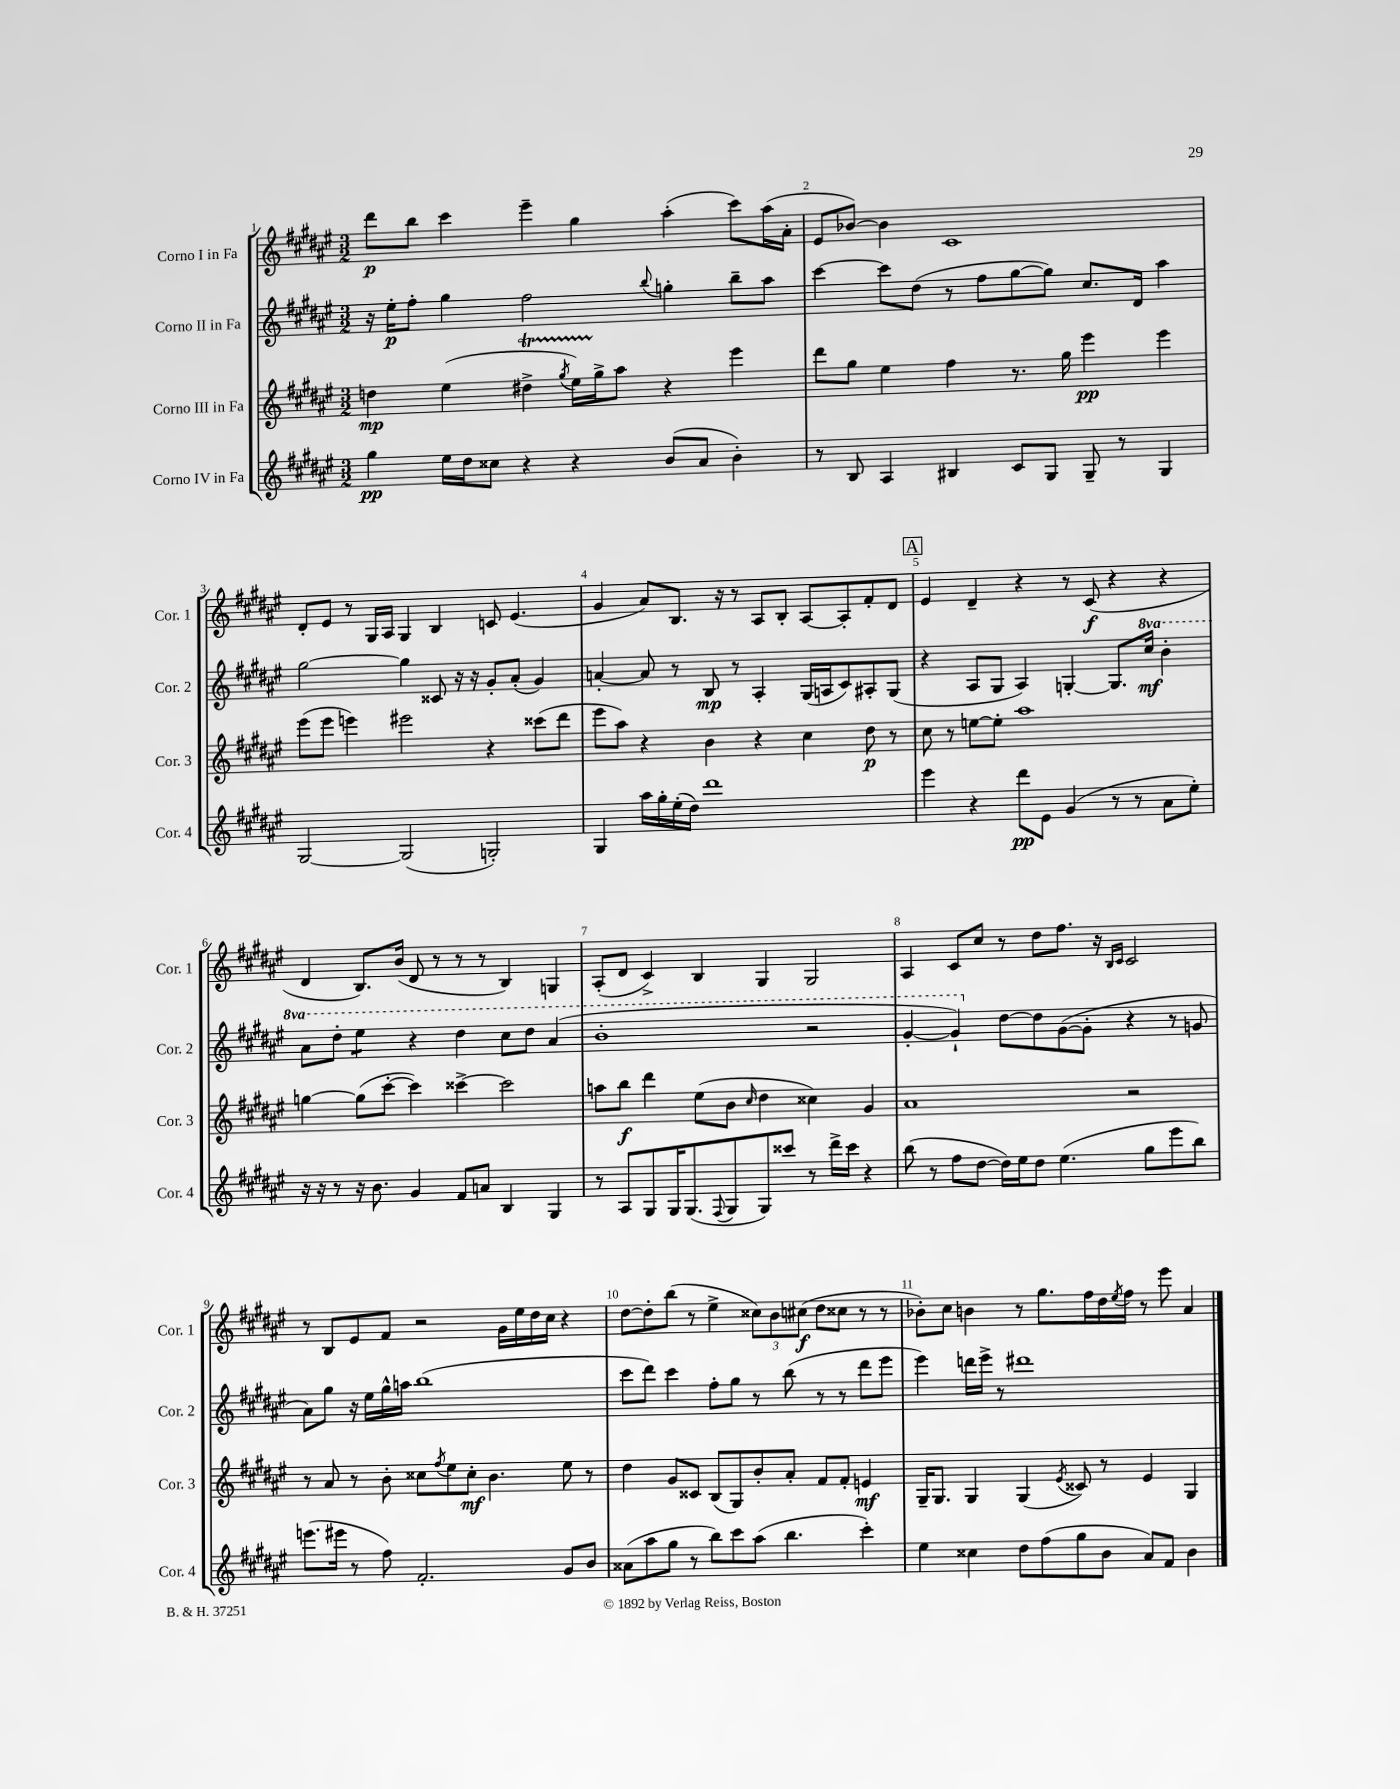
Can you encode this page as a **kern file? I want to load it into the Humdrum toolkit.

**kern	**dynam	**kern	**dynam	**kern	**dynam	**kern	**dynam
*part4	*part4	*part3	*part3	*part2	*part2	*part1	*part1
*staff4	*staff4	*staff3	*staff3	*staff2	*staff2	*staff1	*staff1
*I"Corno IV in Fa	*	*I"Corno III in Fa	*	*I"Corno II in Fa	*	*I"Corno I in Fa	*
*I'Cor. 4	*	*I'Cor. 3	*	*I'Cor. 2	*	*I'Cor. 1	*
*clefG2	*	*clefG2	*	*clefG2	*	*clefG2	*
*k[f#c#g#d#a#e#]	*	*k[f#c#g#d#a#e#]	*	*k[f#c#g#d#a#e#]	*	*k[f#c#g#d#a#e#]	*
*M3/2	*	*M3/2	*	*M3/2	*	*M3/2	*
=1	=1	=1	=1	=1	=1	=1	=1
4gg#\	pp	4ddn\	mp	16r	.	8ddd#\L	p
.	.	.	.	16ee#'\KL	p	.	.
.	.	.	.	8ff#'\J	.	8bb\J	.
16ee#\LL	.	(4ee#\	.	4gg#\	.	4ccc#\	.
16dd#\J	.	.	.	.	.	.	.
8cc##X\J	.	.	.	.	.	.	.
4r	.	4dd#XT^\	.	2ff#\	.	4eee#~\	.
.	.	8qgg#/	.	.	.	.	.
4r	.	16ee#TTT\LL)	.	.	.	4gg#\	.
.	.	16gg#^\J	.	.	.	.	.
.	.	8aa#\J	.	.	.	.	.
.	.	.	.	8qqbb/	.	.	.
(8b/L	.	4r	.	4ggn'\	.	(4aa#'\	.
8a#/J	.	.	.	.	.	.	.
4b'\)	.	4eee#\	.	8bb~\L	.	8ccc#\L)	.
.	.	.	.	8aa#\J	.	(16aa#\L	.
.	.	.	.	.	.	16a#'\JJ	.
=2	=2	=2	=2	=2	=2	=2	=2
8r	.	8ddd#\L	.	[4ccc#\	.	8e#/L	.
8B/	.	8gg#\J	.	.	.	[8b-X/J)	.
4A#/	.	4ee#\	.	8ccc#\L]	.	4b-\]	.
.	.	.	.	(8dd#\J	.	.	.
4B#X/	.	4ff#\	.	8r	.	1c#	.
.	.	.	.	8ff#\L	.	.	.
8c#/L	.	8.r	.	[8gg#\	.	.	.
8G#/J	.	.	.	8gg#\J])	.	.	.
.	.	16gg#\	.	.	.	.	.
8G#~/	.	4eee#\	pp	8.cc#/L	.	.	.
8r	.	.	.	.	.	.	.
.	.	.	.	16d#/Jk	.	.	.
4G#/	.	4eee#\	.	4aa#\	.	.	.
!!LO:LB:g=z
=3	=3	=3	=3	=3	=3	=3	=3
[2G#/	.	(8eee#\L	.	[2gg#\	.	8d#'/L	.
.	.	8eee#\J	.	.	.	8e#/J	.
.	.	4eeen\)	.	.	.	8r	.
.	.	.	.	.	.	16G#/LL	.
.	.	.	.	.	.	16A#/JJ	.
(2G#/]	.	2eee#X\	.	4gg#\]	.	4G#/	.
.	.	.	.	8c##X/	.	4B/	.
.	.	.	.	16r	.	.	.
.	.	.	.	16r	.	.	.
2Gn'/)	.	4r	.	8g#'/L	.	8cn/	.
.	.	.	.	(8a#'/J	.	(4.e#/	.
.	.	(8ccc##X\L	.	4g#/)	.	.	.
.	.	8ddd#\J	.	.	.	.	.
=4	=4	=4	=4	=4	=4	=4	=4
4G#/	.	8eee#\L	.	[4an'/	.	4g#/	.
.	.	8aa#\J)	.	.	.	.	.
16aa#\LL	.	4r	.	8a/]	.	8a#/L)	.
16gg#'\	.	.	.	.	.	.	.
(16ee#'\	.	.	.	8r	.	8.B/J	.
16dd#\JJ)	.	.	.	.	.	.	.
1ddd#	.	4b\	.	8B/	mp	.	.
.	.	.	.	.	.	16r	.
.	.	.	.	8r	.	8r	.
.	.	4r	.	4A#'/	.	8A#/L	.
.	.	.	.	.	.	8B'/J	.
.	.	4cc#\	.	(16G#/LL	.	[8A#/L	.
.	.	.	.	16An/J	.	.	.
.	.	.	.	8c#/)	.	8A#'/]	.
.	.	8dd#\	p	8A#X'/	.	8f#'/	.
.	.	8r	.	(8G#/J	.	8d#/J	.
!!LO:REH:place=s1:t=A
=5	=5	=5	=5	=5	=5	=5	=5
4eee#\	.	8cc#\	.	4r	.	4e#/	.
.	.	8r	.	.	.	.	.
4r	.	[8een\L	.	8A#/L	.	4d#~/	.
.	.	8ee'\J]	.	8G#/J	.	.	.
8ddd#\L	pp	1aa#	.	4A#/)	.	4r	.
8e#\J	.	.	.	.	.	.	.
(4g#/	.	.	.	[4Gn'/	.	8r	.
.	.	.	.	.	.	(8c#/	f
8r	.	.	.	8.G/L]	.	4r	.
8r	.	.	.	.	.	.	.
*	*	*	*	*8va	*	*	*
.	.	.	.	16ccc#/Jk	mf	.	.
8a#\L	.	.	.	4bb'\	.	4r	.
8ee#'\J)	.	.	.	.	.	.	.
!!LO:LB:g=z
=6	=6	=6	=6	=6	=6	=6	=6
16r	.	[4ggn\	.	8aa#\L	.	4d#/	.
16r	.	.	.	.	.	.	.
8r	.	.	.	8ddd#'\J	.	.	.
*	*	*	*	*tremolo	*	*	*
16r	.	(8gg\L]	.	8eee#\L	.	8.B/L)	.
8.b\	.	.	.	.	.	.	.
.	.	[8ccc#'\J	.	8eee#\J	.	.	.
*	*	*	*	*Xtremolo	*	*	*
.	.	.	.	.	.	(16b/Jk	.
4g#/	.	4ccc#\])	.	4r	.	8d#/	.
.	.	.	.	.	.	8r	.
8f#/L	.	[4ccc##X^\	.	4ddd#\	.	8r	.
8an/J	.	.	.	.	.	8r	.
4B/	.	2ccc##\]	.	8ccc#\L	.	4B/)	.
.	.	.	.	8ddd#\J	.	.	.
4G#/	.	.	.	(4aa#/	.	4Gn/	.
=7	=7	=7	=7	=7	=7	=7	=7
8r	.	8aan\L	.	1bb'	.	(8A#'/L	.
8A#/L	.	8bb\J	f	.	.	8d#/J	.
8G#/	.	4ddd#\	.	.	.	4c#^/)	.
16G#/K	.	.	.	.	.	.	.
(8.G#/	.	.	.	.	.	.	.
.	.	(8ee#\L	.	.	.	4B/	.
8qqF#/	.	.	.	.	.	.	.
8G#/	.	8b\J	.	.	.	.	.
.	.	16qqcc#/	.	.	.	.	.
8G#/)	.	4dd#\	.	.	.	4G#/	.
8ccc##X/J	.	.	.	.	.	.	.
8r	.	4cc##X\)	.	2r	.	2G#/	.
16ddd#^\LL	.	.	.	.	.	.	.
16ccc##\JJ	.	.	.	.	.	.	.
4r	.	4g#/	.	.	.	.	.
=8	=8	=8	=8	=8	=8	=8	=8
(8bb\	.	1a#	.	[4gg#'/	.	4A#/	.
8r	.	.	.	.	.	.	.
8ff#\L	.	.	.	4gg#`/])	.	8c#/L	.
[8dd#\J	.	.	.	.	.	8cc#/J	.
*	*	*	*	*X8va	*	*	*
16dd#\LL])	.	.	.	[8dd#\L	.	8r	.
16ee#\J	.	.	.	.	.	.	.
8dd#\J	.	.	.	8dd#\]	.	8dd#\L	.
(4.ee#\	.	.	.	([8g#\	.	8.ff#\J	.
.	.	.	.	8g#'\J]	.	.	.
.	.	.	.	.	.	16r	.
.	.	.	.	.	.	16qqB/LL	.
.	.	.	.	.	.	16qqc#/JJ	.
.	.	2r	.	4r	.	2c#/	.
8gg#\L	.	.	.	.	.	.	.
8eee#\	.	.	.	8r	.	.	.
8bb\J)	.	.	.	8gn/	.	.	.
!!LO:LB:g=z
=9	=9	=9	=9	=9	=9	=9	=9
(8.eeen\L	.	8r	.	8a#\L)	.	8r	.
.	.	8a#/	.	8gg#\J	.	8B/L	.
16eee#X\Jk	.	.	.	.	.	.	.
8r	.	8r	.	16r	.	8e#/	.
.	.	.	.	16ee#\LL	.	.	.
8ff#\)	.	8b'\	.	16gg#^^\	.	8f#/J	.
.	.	.	.	16aan\JJ	.	.	.
2.f#'/	.	8cc##X\L	.	(1bb	.	2r	.
.	.	8qff#/	.	.	.	.	.
.	.	8ee#\	.	.	.	.	.
.	.	8cc##'\J	mf	.	.	.	.
.	.	4.b\	.	.	.	.	.
.	.	.	.	.	.	16g#\LL	.
.	.	.	.	.	.	16ee#\	.
.	.	.	.	.	.	16dd#\	.
.	.	.	.	.	.	16cc#\JJ	.
8g#/L	.	8ee#\	.	.	.	4r	.
8b/J	.	8r	.	.	.	.	.
=10	=10	=10	=10	=10	=10	=10	=10
(8a##X\L	.	4dd#\	.	8ccc#\L	.	[8dd#\L	.
8aa#\	.	.	.	8ddd#\J)	.	8dd#'\]	.
8gg#\J	.	8g#/L	.	4ccc#\	.	(8bb\J	.
8r	.	8c##X/J	.	.	.	8r	.
8bb\L)	.	(8B/L	.	8ff#'\L	.	4ee#^\	.
8ccc#\	.	8G#/)	.	8gg#\J	.	.	.
(8aa#\J	.	8b'/	.	8r	.	12cc##X\L)	.
.	.	.	.	.	.	12b\	.
4.bb\	.	8a#'/J	.	(8bb\	.	.	.
.	.	.	.	.	.	(12cc#X\J	f
.	.	8f#/L	.	8r	.	8dd#\L	.
.	.	8f#'/J	.	8r	.	8cc##X\J	.
4ccc#'\)	.	4en/	mf	8ddd#\L	.	8r	.
.	.	.	.	8eee#\J	.	8r	.
=11	=11	=11	=11	=11	=11	=11	=11
4ee#\	.	16G#~/KL	.	4eee#\)	.	8b-X'\L)	.
.	.	8.G#/J	.	.	.	.	.
.	.	.	.	.	.	8cc#\J	.
4cc##X\	.	4G#/	.	16dddn\LL	.	4bn\	.
.	.	.	.	16eee#^\JJ	.	.	.
.	.	.	.	8r	.	.	.
8dd#\L	.	(4G#/	.	1ddd#X	.	8r	.
(8ff#\	.	.	.	.	.	8.gg#\L	.
.	.	8qe#/	.	.	.	.	.
8gg#\	.	8c##X/)	.	.	.	.	.
.	.	.	.	.	.	16ff#\L	.
8b\J	.	8r	.	.	.	16dd#\	.
.	.	.	.	.	.	8qee#/	.
.	.	.	.	.	.	16ff#\JJ	.
8a#/L)	.	4e#/	.	.	.	8r	.
8f#/J	.	.	.	.	.	8eee#\	.
4b\	.	4G#/	.	.	.	4a#/	.
==	==	==	==	==	==	==	==
*-	*-	*-	*-	*-	*-	*-	*-
